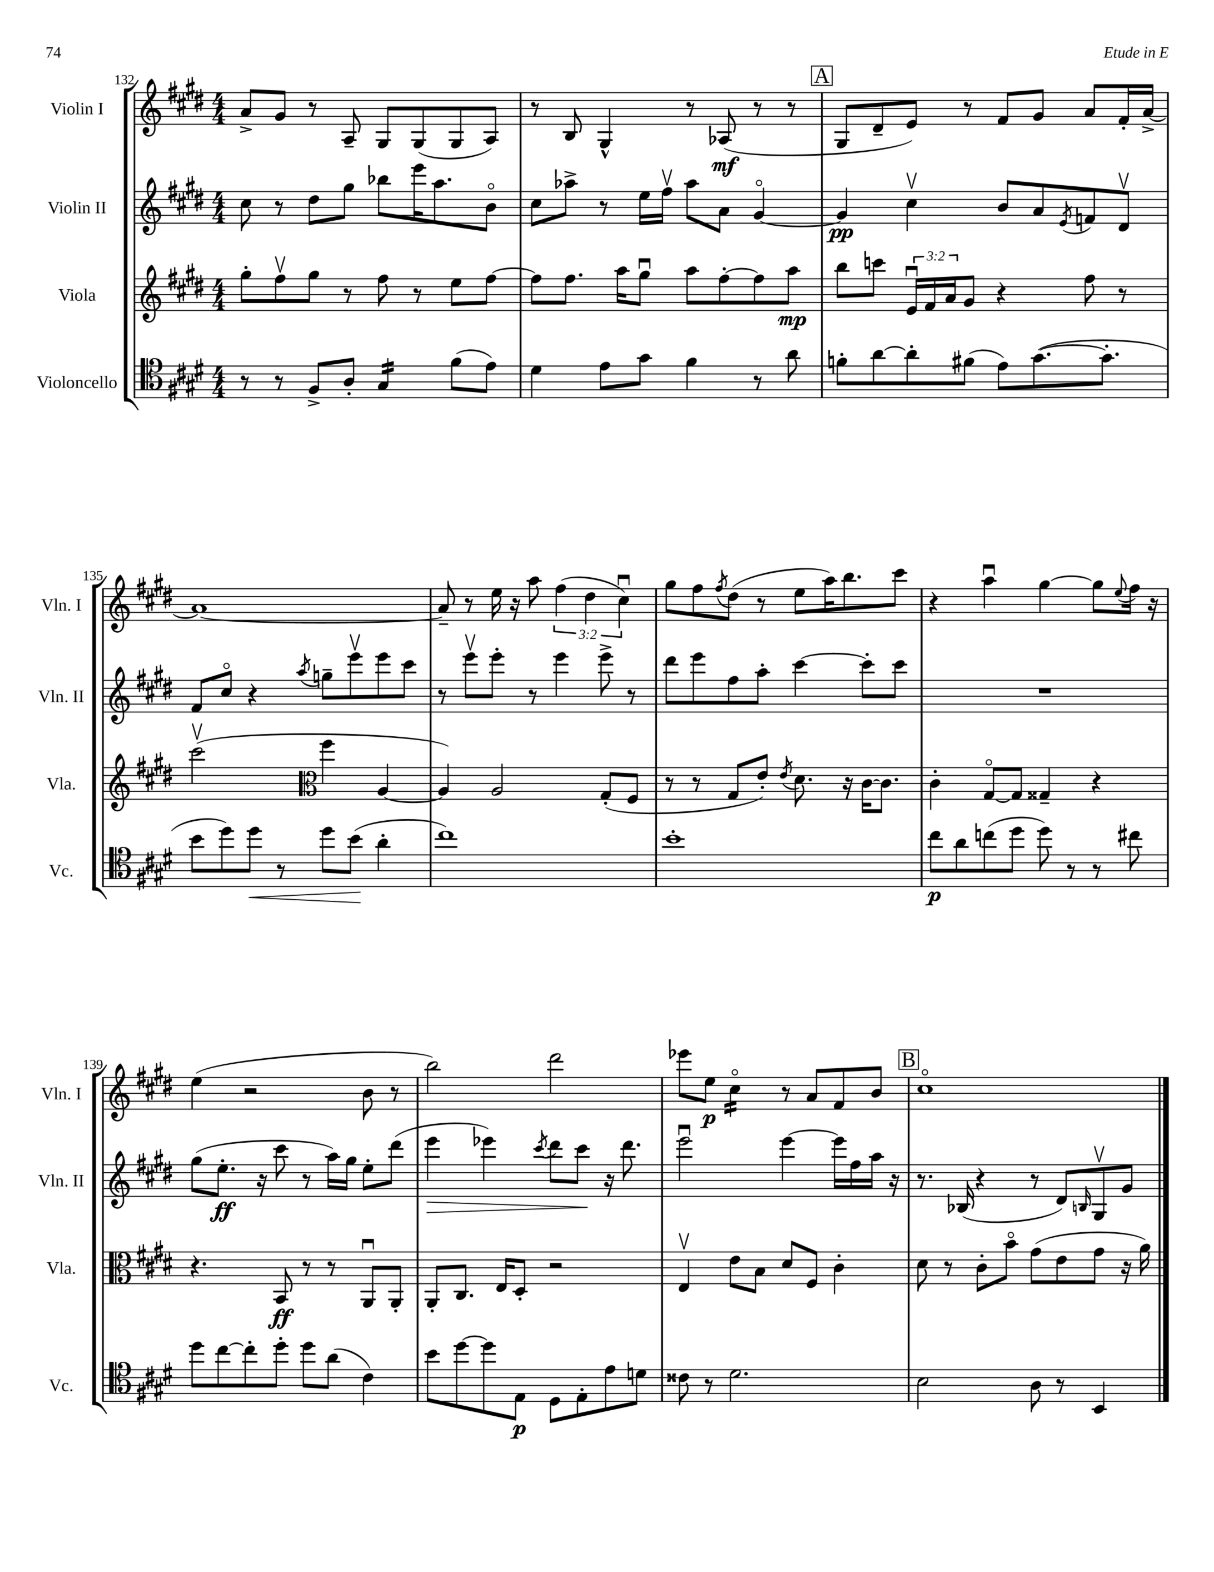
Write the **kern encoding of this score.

**kern	**kern	**kern	**kern
*staff4	*staff3	*staff2	*staff1
*clefC4	*clefG2	*clefG2	*clefG2
*k[f#c#g#d#]	*k[f#c#g#d#]	*k[f#c#g#d#]	*k[f#c#g#d#]
*M4/4	*M4/4	*M4/4	*M4/4
8r	8gg#'\L	8cc#\	8a^/L
8r	8ff#v\	8r	8g#/J
8F#^/L	8gg#\J	8dd#\L	8r
8A'/J	8r	8gg#\J	8A~/
4G#/	8ff#\	8bb-\L	8G#/L
.	8r	16eee\K	(8G#/
.	.	8.aa\	.
(8f#\L	8ee\L	.	8G#/
8e\J)	[8ff#\J	8bo\J	8A/J)
=	=	=	=
4d#\	8ff#\]L	8cc#\L	8r
.	8.ff#\J	8aa-^\J	8B/
8e\L	.	8r	4G#^^/
.	16aa\LK	.	.
8g#\J	8gg#u\J	16ee\LL	.
.	.	16ff#v\JJ	.
4f#\	8aa\L	8aa-\L	8r
.	[8ff#'\	8a\J	(8A-/
8r	8ff#\]	[4g#o/	8r
8a\	8aa\J	.	8r
=	=	=	=
8f'\L	8bb\L	4g#/]	8G#/L
[8a\	8ccc\J	.	8d#~/
8a'\]	24eu/LL	4cc#v\	8e/J)
.	24f#/	.	.
.	24a/J	.	.
(8f#\J	8g#/J	.	8r
8e\L)	4r	8b/L	8f#/L
([8.g#\	.	8a/	8g#/J
.	.	8qe/	.
.	8ff#\	8f/	8a/L
8.g#'\]J	.	.	.
.	8r	8d#v/J	16f#'/L
.	.	.	[16a^/JJ
=	=	=	=
8b\L	(2ccc#v\	8f#/L	1a_
8dd#\)	.	8cc#o/J	.
8dd#\J	.	4r	.
8r	.	.	.
*	*clefC3	*	*
.	.	8qaa/	.
8dd#\L	4ff#\	8gg~\L	.
(8b\J	.	8eeev\	.
4a'\	[4A/	8eee\	.
.	.	8ccc#\J	.
=	=	=	=
1cc#)	4A/])	8r	8a~/]
.	.	8eeev\L	8r
.	2A/	8eee'\J	16ee\
.	.	.	16r
.	.	8r	8aa\
.	.	4eee\	(6ff#\
.	.	.	6dd#\
.	(8G#'/L	8eee^\	.
.	.	.	6cc#u\)
.	8F#/J	8r	.
=	=	=	=
1b'	8r	8ddd#\L	8gg#\L
.	8r	8eee\	8ff#\
.	.	.	8qff#/
.	8G#/L	8ff#\	(8dd#\J
.	8e'/J)	8aa'\J	8r
.	8qe/	.	.
.	8.d#\	[4ccc#\	8ee\L
.	.	.	16aa\K)
.	16r	.	8.bb\
.	[16c#\LK	8ccc#'\]L	.
.	8.c#\]J	.	.
.	.	8ccc#\J	8ccc#\J
=	=	=	=
8cc#\L	4c#'\	1r	4r
8a\	.	.	.
(8cc\	[8G#o/L	.	4aau\
8dd#\J	8G#/]J	.	.
8dd#\)	4G##~/	.	[4gg#\
8r	.	.	.
8r	4r	.	8gg#\]L
.	.	.	8qqee/
8cc#\	.	.	16ff#\Jk
.	.	.	16r
=	=	=	=
8dd#\L	4.r	(8gg#\L	(4ee\
[8cc#\	.	8.ee'\J	.
8cc#'\]	.	.	2r
.	.	16r	.
8dd#'\J	8BB/	8ccc#\	.
8dd#\L	8r	8r	.
(8a\J	8r	16aa\LL)	.
.	.	16gg#\JJ	.
4c#\)	8AAu/L	8ee'\L	8b\
.	8AA'/J	(8ddd#\J	8r
=	=	=	=
8b\L	8AA'/L	4eee\	2bb\)
[8dd#\	8.C#/J	.	.
8dd#\]	.	4eee-\)	.
.	16E/LK	.	.
8E\J	8D#'/J	.	.
.	.	8qccc#/	.
8D#\L	2r	8ddd#\L	2ddd#\
8E'\	.	8ccc#\J	.
8e\	.	16r	.
.	.	8.ddd#\	.
8d\J	.	.	.
=	=	=	=
8c##\	4Ev/	2eeeu\	8eee-\L
8r	.	.	8ee\J
2.d#\	8e\L	.	4cc#o\
.	8B\J	.	.
.	8d#/L	[4eee\	8r
.	8F#/J	.	8a/L
.	4c#'\	16eee\]LL	8f#/
.	.	16ff#\	.
.	.	16aa\JJ	8b/J
.	.	16r	.
=	=	=	=
2B\	8d#\	8.r	1cc#o
.	8r	.	.
.	.	(16B-/	.
.	8c#'\L	4r	.
.	8bo\J	.	.
8A\	(8g#\L	8r	.
8r	8e\	8d#/L)	.
.	.	16qqB/	.
4BB/	8g#\J	8G#v/	.
.	16r	8g#/J	.
.	16a\)	.	.
==	==	==	==
*-	*-	*-	*-
